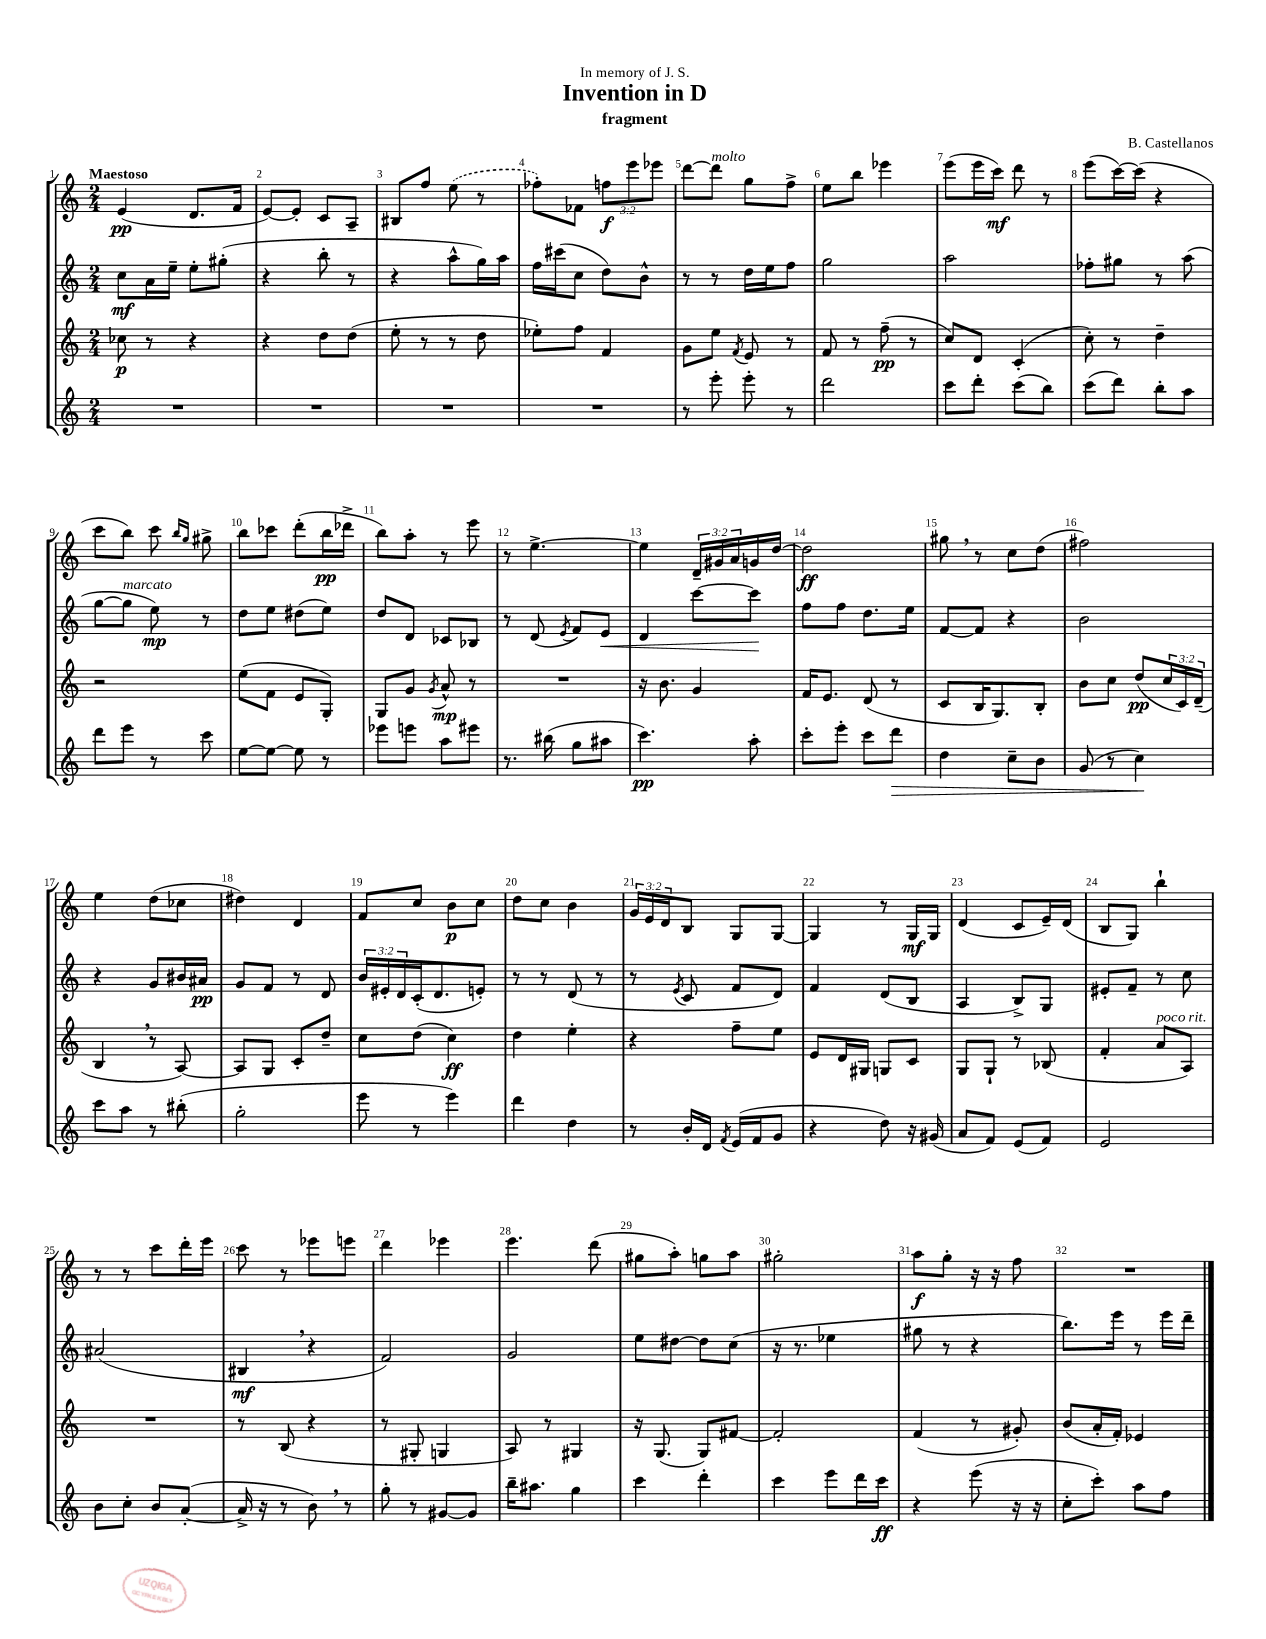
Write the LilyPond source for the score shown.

\header { title = "Invention in D" composer = "B. Castellanos" subtitle = "fragment" dedication = "In memory of J. S." }
<<
\new StaffGroup <<
\new Staff = "s0" {
    \clef treble \key c \major \numericTimeSignature \time 2/4 \override Staff.TupletNumber.text = #tuplet-number::calc-fraction-text \tempo "Maestoso"
    e'4\pp( d'8. f'16 |
    e'8~) e'8-. c'8 a8-- |
    bis8 f''8 \once \slurDashed e''8( r8 |
    fes''8-.) fes'8 \tuplet 3/2 { f''8\f e'''8 ees'''8 } |
    d'''8~ d'''8^\markup { \italic "molto" } g''8 f''8-> |
    e''8 b''8 ees'''4 |
    e'''8( e'''16 c'''16\mf) d'''8 r8 |
    e'''8( c'''16~) c'''16( r4 |
    c'''8 b''8) c'''8 \grace { b''16 g''16 } gis''8-> |
    b''8 ces'''8 d'''8-.( b''16\pp des'''16-> |
    b''8) a''8-. r8 e'''8 |
    r8 e''4.~-> |
    e''4 \tuplet 3/2 { d'16-- gis'16 a'16 } g'16 d''16~ |
    d''2\ff |
    gis''8 \breathe r8 c''8 d''8( |
    fis''2) |
    e''4 d''8( ces''8 |
    dis''4) d'4 |
    f'8 c''8 b'8\p c''8 |
    d''8 c''8 b'4 |
    \tuplet 3/2 { g'16 e'16 d'16 } b8 g8 g8~ |
    g4 r8 g16\mf g16 |
    d'4( c'8 e'16--) d'16( |
    b8 g8) b''4-! |
    r8 r8 c'''8 d'''16-. e'''16 |
    c'''8 r8 ees'''8 e'''8 |
    d'''4 ees'''4 |
    e'''4. d'''8( |
    gis''8 a''8-.) g''8 a''8 |
    gis''2-. |
    a''8\f g''8-. r16 r16 f''8 |
    R2 \bar "|." |
}
\new Staff = "s1" {
    \clef treble \key c \major \numericTimeSignature \time 2/4 \override Staff.TupletNumber.text = #tuplet-number::calc-fraction-text
    c''8\mf a'16 e''16-- e''8-. gis''8-.( |
    r4 b''8-. r8 |
    r4 a''8-^ g''16) a''16 |
    f''16 cis'''16( c''8 d''8) b'8-^ |
    r8 r8 d''16 e''16 f''8 |
    g''2 |
    a''2 |
    fes''8-. gis''8 r8 a''8( |
    g''8~ g''8^\markup { \italic "marcato" } e''8\mp) r8 |
    d''8 e''8 dis''8( e''8) |
    d''8 d'8 ces'8 bes8 |
    r8 d'8( \acciaccatura { e'8 } f'8) e'8\< |
    d'4 c'''8~ c'''8\! |
    f''8 f''8 d''8. e''16 |
    f'8~ f'8 r4 |
    b'2 |
    r4 g'8 bis'16 ais'16\pp |
    g'8 f'8 r8 d'8 |
    \tuplet 3/2 { b'16 eis'16-. d'16 } c'16-.( d'8. e'8-.) |
    r8 r8 d'8( r8 |
    r8 \acciaccatura { e'8 } c'8 f'8 d'8) |
    f'4 d'8( b8 |
    a4 b8->) g8 |
    eis'8-. f'8-- r8 c''8 |
    ais'2( |
    bis4\mf \breathe r4 |
    f'2) |
    g'2 |
    e''8 dis''8~ dis''8 c''8( |
    r16 r8. ees''4 |
    gis''8 r8 r4 |
    b''8.) e'''16 r8 e'''16 d'''16-- \bar "|." |
}
\new Staff = "s2" {
    \clef treble \key c \major \numericTimeSignature \time 2/4 \override Staff.TupletNumber.text = #tuplet-number::calc-fraction-text
    ces''8\p r8 r4 |
    r4 d''8 d''8( |
    e''8-. r8 r8 d''8 |
    ees''8-.) f''8 f'4 |
    g'8 e''8 \acciaccatura { f'8 } e'8 r8 |
    f'8 r8 f''8--\pp( r8 |
    c''8) d'8 c'4-.( |
    c''8-.) r8 d''4-- |
    r2 |
    e''8( f'8 e'8 g8-.) |
    g8 g'8 \acciaccatura { g'8 } a'8-^\mp r8 |
    R2 |
    r16 b'8. g'4 |
    f'16 e'8. d'8( r8 |
    c'8 b16 g8.) b8-. |
    b'8 c''8 d''8\pp( \tuplet 3/2 { c''16 c'16) d'16--( } |
    b4 \breathe r8 a8~) |
    a8 g8 c'8-. d''8-- |
    c''8 d''8( c''4\ff) |
    d''4 e''4-. |
    r4 f''8-- e''8 |
    e'8 d'16 gis16 g8 c'8 |
    g8 g8-! r8 bes8( |
    f'4-. a'8^\markup { \italic "poco rit." } a8) |
    R2 |
    r8 b8( r4 |
    r8 gis8-. g4 |
    a8) r8 gis4 |
    r16 g8.( g8) fis'8~ |
    fis'2-. |
    f'4( r8 gis'8-.) |
    b'8( a'16-. f'16-.) ees'4 \bar "|." |
}
\new Staff = "s3" {
    \clef treble \key c \major \numericTimeSignature \time 2/4
    R2 |
    R2 |
    R2 |
    R2 |
    r8 e'''8-. e'''8-. r8 |
    d'''2 |
    c'''8 d'''8-. c'''8( b''8) |
    c'''8( d'''8) b''8-. a''8 |
    d'''8 e'''8 r8 c'''8 |
    e''8~ e''8~ e''8 r8 |
    ees'''8 e'''8 a''8 eis'''8 |
    r8. bis''16( g''8 ais''8 |
    c'''4.\pp) a''8-. |
    c'''8-. e'''8-. c'''8 d'''8\> |
    d''4 c''8-- b'8 |
    g'8( r8 c''4\!) |
    c'''8 a''8 r8 bis''8-.( |
    g''2-. |
    e'''8 r8 e'''4) |
    d'''4 d''4 |
    r8 b'16-. d'16 \acciaccatura { f'8 } e'16( f'16 g'8 |
    r4 d''8) r16 gis'16( |
    a'8 f'8) e'8( f'8) |
    e'2 |
    b'8 c''8-. b'8 a'8~-.( |
    a'16-> r16 r8 b'8) \breathe r8 |
    g''8-. r8 gis'8~ gis'8 |
    b''16-- ais''8. g''4 |
    c'''4 d'''4-. |
    c'''4 e'''8 d'''16 c'''16\ff |
    r4 e'''8( r16 r16 |
    c''8-. c'''8-.) a''8 f''8 \bar "|." |
}
>>
>>
\layout { \context { \Score \override BarNumber.break-visibility = ##(#f #t #t) barNumberVisibility = #all-bar-numbers-visible } }
